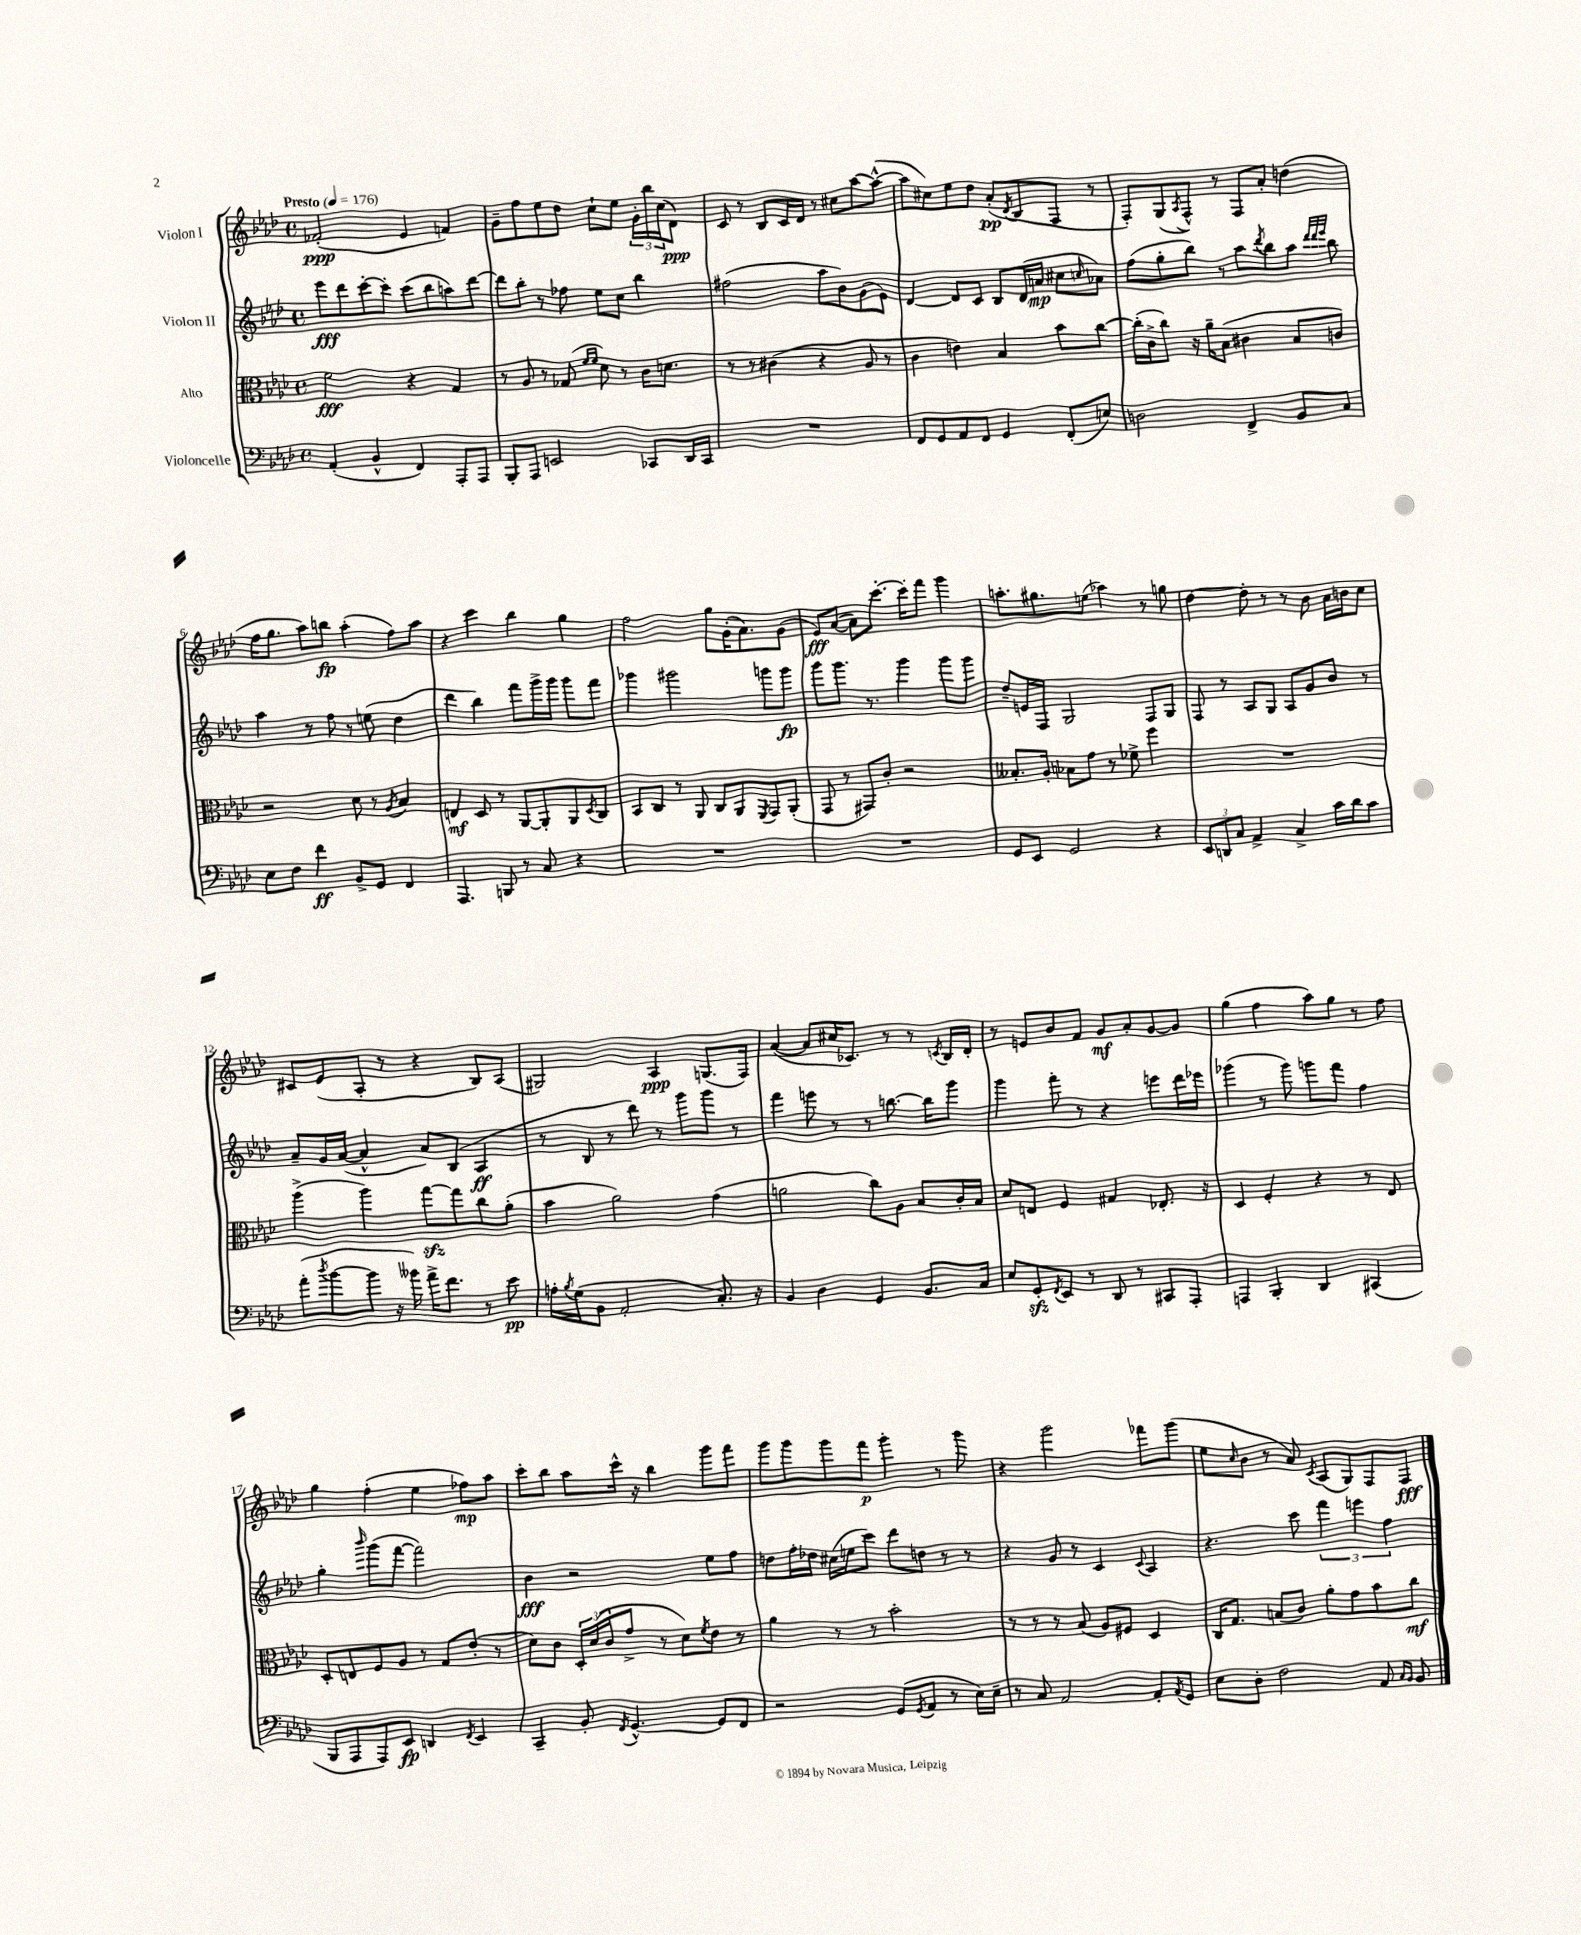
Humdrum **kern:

**kern	**dynam	**kern	**dynam	**kern	**dynam	**kern	**dynam
*part4	*part4	*part3	*part3	*part2	*part2	*part1	*part1
*staff4	*staff4	*staff3	*staff3	*staff2	*staff2	*staff1	*staff1
*I"Violoncelle	*	*I"Alto	*	*I"Violon II	*	*I"Violon I	*
*clefF4	*	*clefC3	*	*clefG2	*	*clefG2	*
*k[b-e-a-d-]	*	*k[b-e-a-d-]	*	*k[b-e-a-d-]	*	*k[b-e-a-d-]	*
*M4/4	*	*M4/4	*	*M4/4	*	*M4/4	*
*met(c)	*	*met(c)	*	*met(c)	*	*met(c)	*
*MM176	*	*MM176	*	*MM176	*	*MM176	*
=1	=1	=1	=1	=1	=1	=1	=1
!	!	!	!	!	!	!LO:TX:a:B:t=Presto	!
(4AA-'/	.	2f\	fff	8eee-\L	fff	(2f-X'/	ppp
.	.	.	.	8ddd-\	.	.	.
4BB-^^/	.	.	.	[8ccc'\	.	.	.
.	.	.	.	8ccc'\J]	.	.	.
4FF/)	.	4r	.	(8ccc\L	.	4e-/	.
.	.	.	.	8bb-\	.	.	.
8AAA-'/L	.	4G/	.	8aan\)	.	4fn/)	.
8AAA-/J	.	.	.	[8ddd-\J	.	.	.
=2	=2	=2	=2	=2	=2	=2	=2
8BBB-'/L	.	8r	.	8ddd-\L]	.	8g~\L	.
8AAA-/J	.	8A-/	.	8bb-'\J	.	8ff\	.
2EEn/	.	8r	.	8r	.	8ee-\	.
.	.	(8G-X/	.	8ff-X\	.	8dd-\J	.
.	.	16qqf/LL	.	.	.	.	.
.	.	16qqf/JJ	.	.	.	.	.
.	.	8d-\)	.	8ee-\L	.	8cc`\L	.
.	.	8r	.	8cc\J	.	8ee-\J	.
8CC-X/L	.	16c\KL	.	4bb-\	.	24g'\LL	.
.	.	.	.	.	.	24bb-\	.
.	.	8.dn\J	.	.	.	.	.
.	.	.	.	.	.	(24cc\J	.
16DD-/L	.	.	.	.	.	8d-\J)	ppp
16CC-/JJ	.	.	.	.	.	.	.
=3	=3	=3	=3	=3	=3	=3	=3
1r	.	8r	.	(2ff#X\	.	8c/	.
.	.	8r	.	.	.	8r	.
.	.	(4c#X\	.	.	.	8B-/L	.
.	.	.	.	.	.	16c/L	.
.	.	.	.	.	.	16d-/JJ	.
.	.	4r	.	8aa-\L	.	8r	.
.	.	.	.	8b-\)	.	8cc#X\L	.
.	.	8A-/	.	(8g\	.	[8aa-\	.
.	.	8r	.	8e-\J)	.	(8aa-^^\J_	.
=4	=4	=4	=4	=4	=4	=4	=4
8FF/L	.	4c\	.	[4d-/	.	8aa-\L]	.
8GG/	.	.	.	.	.	8cc#X\)	.
8AA-/	.	4en\)	.	8d-/L]	.	8ee-\	.
8FF/J	.	.	.	8c/J	.	8dd-\J	.
4GG/	.	4B-/	.	8B-/L	.	(8a-'/L	pp
.	.	.	.	.	.	8qd-/	.
.	.	.	.	(16d-/L	.	8B-/	.
.	.	.	.	16an/JJ	mp	.	.
(8FF'/L	.	8b-\L	.	8cc#X\L	.	8F/J	.
.	.	.	.	16qqccn/	.	.	.
8En/J)	.	[8cc\J	.	8a-X\J)	.	8r	.
=5	=5	=5	=5	=5	=5	=5	=5
2Dn\	.	(16cc'\LL]	.	(8ff\L	.	8F'/L)	.
.	.	16c^\J	.	.	.	.	.
.	.	8cc\J)	.	8gg'\	.	(8G/	.
.	.	.	.	.	.	8qA-/	.
.	.	16r	.	8bb-\J)	.	8F^^/J)	.
.	.	16a-~\KL	.	.	.	.	.
.	.	(8B-\J	.	8r	.	8r	.
4FF^/	.	4c#X\	.	8aa-\L	.	8F/L	.
.	.	.	.	8qddd-/	.	.	.
.	.	.	.	8bb-\	.	8a-'/J	.
8BB-/L	.	8B-/L	.	8aa-\J	.	(4ddn\	.
.	.	.	.	32qqddd-/LLL	.	.	.
.	.	.	.	32qqddd-/	.	.	.
.	.	.	.	32qqeee-/JJJ	.	.	.
8C/J	.	8cn/J)	.	8bb-\	.	.	.
!!LO:LB:g=z
=6	=6	=6	=6	=6	=6	=6	=6
8E-\L	.	2r	.	4aa-\	.	16ff\KL	.
.	.	.	.	.	.	8.gg\J	.
8F\J	.	.	.	.	.	.	.
4f\	ff	.	.	8r	.	8aa-\L)	.
.	.	.	.	8ff\	.	8bbn\J	fp
8BB-^/L	.	8d-\	.	8r	.	(4aa-'\	.
8GG/J	.	8r	.	(8een\	.	.	.
.	.	8qA-/	.	.	.	.	.
4FF/	.	4B-/	.	4dd-\	.	8ff\L)	.
.	.	.	.	.	.	8aa-\J	.
=7	=7	=7	=7	=7	=7	=7	=7
4.AAA-/	.	4En/	mf	4ddd-\	.	4r	.
.	.	8D-/	.	4bb-\)	.	4ccc\	.
8BBBn/	.	8r	.	.	.	.	.
8r	.	[8AA-/L	.	8fff\L	.	4bb-\	.
8C/	.	8AA-'/]	.	16ggg^\L	.	.	.
.	.	.	.	16ggg\JJ	.	.	.
4r	.	8AA-/	.	8ggg\L	.	4gg\	.
.	.	8qD-/	.	.	.	.	.
.	.	8C/J	.	8fff\J	.	.	.
=8	=8	=8	=8	=8	=8	=8	=8
1r	.	8BB-/L	.	4ggg-X\	.	2ff\	.
.	.	8C/J	.	.	.	.	.
.	.	8r	.	2ggg#X\	.	.	.
.	.	8AA-/	.	.	.	.	.
.	.	8C/L	.	.	.	8gg\L	.
.	.	8AA-/	.	.	.	(16g'\K	.
.	.	.	.	.	.	8.a-\)	.
.	.	8qFF/	.	.	.	.	.
.	.	8GG/	.	8gggn\L	.	.	.
.	.	(8AA-'/J	.	8ggg\J	fp	(8g\J	.
=9	=9	=9	=9	=9	=9	=9	=9
1r	.	8GG/	.	8ggg\L	.	8e-/L)	fff
.	.	8r	.	8.ggg\J	.	([8a-/J	.
.	.	8GG#X/L)	.	.	.	8a-\L])	.
.	.	.	.	8.r	.	.	.
.	.	8c'/J	.	.	.	[8.ccc'\J	.
.	.	2r	.	4ggg\	.	.	.
.	.	.	.	.	.	16ccc'\KL]	.
.	.	.	.	.	.	8fff\J	.
.	.	.	.	8ggg\L	.	4ggg\	.
.	.	.	.	8ggg\J	.	.	.
=10	=10	=10	=10	=10	=10	=10	=10
8GG/L	.	8.B--X'/L	.	8dd-~/L	.	8.aan'\L	.
8EE-/J	.	.	.	16en/L	.	.	.
.	.	16A-'/Jk	.	16F/JJ	.	8.gg#X\	.
2GG/	.	8B-X\L	.	2G/	.	.	.
.	.	8g\J	.	.	.	(8een\J	.
.	.	8r	.	.	.	4aa-X\)	.
.	.	8f-X^\	.	.	.	.	.
4r	.	4ff\	.	8F/L	.	8r	.
.	.	.	.	8G/J	.	8ggn\	.
=11	=11	=11	=11	=11	=11	=11	=11
12EE-/L	.	1r	.	8F/	.	[4dd-\	.
12DDn/	.	.	.	.	.	.	.
.	.	.	.	8r	.	.	.
12C/J	.	.	.	.	.	.	.
4AA-^/	.	.	.	8A-/L	.	8dd-'\]	.
.	.	.	.	8G/J	.	8r	.
4C^/	.	.	.	8A-/L	.	8r	.
.	.	.	.	8g/	.	8b-\	.
16c\LL	.	.	.	8b-/J	.	16a-\LL	.
16d-\J	.	.	.	.	.	16bn\J	.
8c\J	.	.	.	8r	.	8cc\J	.
!!LO:LB:g=z
=12	=12	=12	=12	=12	=12	=12	=12
(8a-'\L	.	(4aa-^\	.	8a-~/L	.	8c#X/L	.
8qdd-/	.	.	.	.	.	.	.
[8b-\	.	.	.	16g/L	.	(8e-/	.
.	.	.	.	([16a-/JJ	.	.	.
8b-\J]	.	4aa-\)	.	4a-^^/]	.	8A-'/J	.
16r	.	.	.	.	.	8r	.
16b--X\)	.	.	.	.	.	.	.
16a-^\KL	.	[8ggzz\L	.	8a-/L)	.	4r	.
8.f\J	.	.	.	.	.	.	.
.	.	8gg\]	.	(8B-/J	.	.	.
8r	.	8cc\	.	4A-/	ff	8B-/L)	.
8e-\	pp	(8a-'\J	.	.	.	(8A-/J	.
=13	=13	=13	=13	=13	=13	=13	=13
16An'\LL	.	4b-\	.	8r	.	2G#X/)	.
8qB-/	.	.	.	.	.	.	.
(16G\J	.	.	.	.	.	.	.
8BB-\J	.	.	.	8B-/	.	.	.
2AA-'/	.	2a-\)	.	8r	.	.	.
.	.	.	.	8ddd-\)	.	.	.
.	.	.	.	8r	.	4A-/	ppp
.	.	.	.	8ggg\L	.	.	.
8.C'/)	.	(4g\	.	8ggg\J	.	(8.Gn/L	.
.	.	.	.	8r	.	.	.
16r	.	.	.	.	.	16F/Jk)	.
=14	=14	=14	=14	=14	=14	=14	=14
4BB-/	.	2an\	.	4fff\	.	([4a-/	.
4D-\	.	.	.	8eeen\	.	8a-/L]	.
.	.	.	.	8r	.	16cc#X/K	.
.	.	.	.	.	.	8.c-X/J)	.
4GG/	.	8cc\L)	.	8r	.	.	.
.	.	8A-\J	.	[8.bbn\	.	8r	.
8.BB-/L	.	8B-/L	.	.	.	8r	.
.	.	.	.	16bb\KL]	.	.	.
.	.	.	.	.	.	8qcn/	.
.	.	16c'/L	.	8ggg\J	.	16B-/LL	.
16C/Jk	.	16B-/JJ	.	.	.	16d-'/JJ	.
=15	=15	=15	=15	=15	=15	=15	=15
8E-/L	.	8d-/L	.	4ggg\	.	8r	.
8GGzz'/	.	8En/J	.	.	.	8en/L	.
8qFF/	.	.	.	.	.	.	.
8EE-/J	.	4F/	.	8fff'\	.	8b-/	.
8r	.	.	.	8r	.	8f/J	.
8DD-/	.	4G#X/	.	4r	.	8g/L	mf
8r	.	.	.	.	.	8a-'/	.
8CC#X/L	.	8.E-X'/	.	8eeen\L	.	[8g/	.
8AAA-'/J	.	.	.	16ddd-\L	.	8g/J]	.
.	.	16r	.	16eee-X\JJ	.	.	.
=16	=16	=16	=16	=16	=16	=16	=16
4AAAn/	.	4D-/	.	(4ggg-X\	.	(4gg\	.
4BBB-'/	.	4F'/	.	8r	.	4ff\	.
.	.	.	.	8ggg-\)	.	.	.
4DD-/	.	4r	.	8gggn\L	.	8aa-\L)	.
.	.	.	.	8fff\J	.	8gg\J	.
(4CC#X/	.	8r	.	4ff\	.	8r	.
.	.	8E-/	.	.	.	8ff\	.
!!LO:LB:g=z
=17	=17	=17	=17	=17	=17	=17	=17
8BBB-/L	.	8D-'/L	.	4gg'\	.	4gg\	.
8AAA-/	.	8En/	.	.	.	.	.
.	.	.	.	16qqbbb-/	.	.	.
8AAA-/)	.	8F/	.	(8ggg\L	.	(4ff'\	.
8EE-/J	fp	8A-/J	.	[8fff\J	.	.	.
4DDn/	.	8r	.	2fff\])	.	4ee-\	.
.	.	8G/L	.	.	.	.	.
8qFF/	.	.	.	.	.	.	.
4EE-/	.	(8e-'/J	.	.	.	8ff-X\L)	mp
.	.	8r	.	.	.	8aa-\J	.
=18	=18	=18	=18	=18	=18	=18	=18
4CC~/	.	8d-\L)	.	4b-\	fff	8ccc'\L	.
.	.	8c\J	.	.	.	8bb-\J	.
8BB-'/	.	24D-'/LL	.	2r	.	8aa-\L	.
.	.	(24d-/	.	.	.	.	.
.	.	24c/J	.	.	.	.	.
8qFF/	.	.	.	.	.	.	.
[4.GG^^/	.	8g^/J	.	.	.	16ccc^^\Jk	.
.	.	.	.	.	.	16r	.
.	.	8r	.	.	.	4bb-\	.
.	.	8d-\L)	.	.	.	.	.
.	.	8qf/	.	.	.	.	.
8GG/L]	.	8e-\J	.	8ee-\L	.	8ggg\L	.
8FF/J	.	8r	.	8ff\J	.	8fff\J	.
=19	=19	=19	=19	=19	=19	=19	=19
2r	.	4a-\	.	8ddn\L	.	8ggg\L	.
.	.	.	.	16ff'\L	.	8ggg\	.
.	.	.	.	16dd-X\JJ	.	.	.
.	.	8r	.	(16cc#X\LL	.	8ggg\	.
.	.	.	.	16een\J	.	.	.
.	.	8r	.	8ccc\J)	.	8fff\J	p
(8GG/L	.	2b-'\	.	8ddd-\L	.	4ggg'\	.
8qGG/	.	.	.	.	.	.	.
8AA-/J	.	.	.	8ddn\J	.	.	.
8r	.	.	.	8r	.	8r	.
16E-\LL)	.	.	.	8r	.	8ggg\	.
16E-~\JJ	.	.	.	.	.	.	.
=20	=20	=20	=20	=20	=20	=20	=20
8r	.	8r	.	4r	.	4r	.
8C/	.	8r	.	.	.	.	.
2AA-/	.	8r	.	8g/	.	2ggg\	.
.	.	(8B-/	.	8r	.	.	.
.	.	8A-/L)	.	4c/	.	.	.
.	.	8F#X/J	.	.	.	.	.
.	.	.	.	8qqc/	.	.	.
8AA-'/L	.	4D-/	.	4A-/	.	8fff-X\L	.
8qAA-/	.	.	.	.	.	.	.
8GG/J	.	.	.	.	.	(8ggg\J	.
=21	=21	=21	=21	=21	=21	=21	=21
8E-\L	.	16C/KL	.	4.r	.	8ee-\L	.
.	.	8.G/J	.	.	.	.	.
.	.	.	.	.	.	16qqcc/	.
8D-'\J	.	.	.	.	.	8b-\J	.
2F\	.	(8Bn/L	.	.	.	8r	.
.	.	8c/J)	.	8ccc\	.	8a-/)	.
.	.	.	.	.	.	8qc/	.
.	.	8a-'\L	.	6fff\	.	(8A-/L	.
.	.	8g\	.	.	.	8G/)	.
.	.	.	.	6eeen\	.	.	.
8AA-/	.	8b-\	.	.	.	8F/	.
.	.	.	.	6ff\	.	.	.
16qqC/LL	.	.	.	.	.	.	.
16qqBB-/JJ	.	.	.	.	.	.	.
8BB-/	.	8cc\J	mf	.	.	8F/J	fff
==	==	==	==	==	==	==	==
*-	*-	*-	*-	*-	*-	*-	*-
